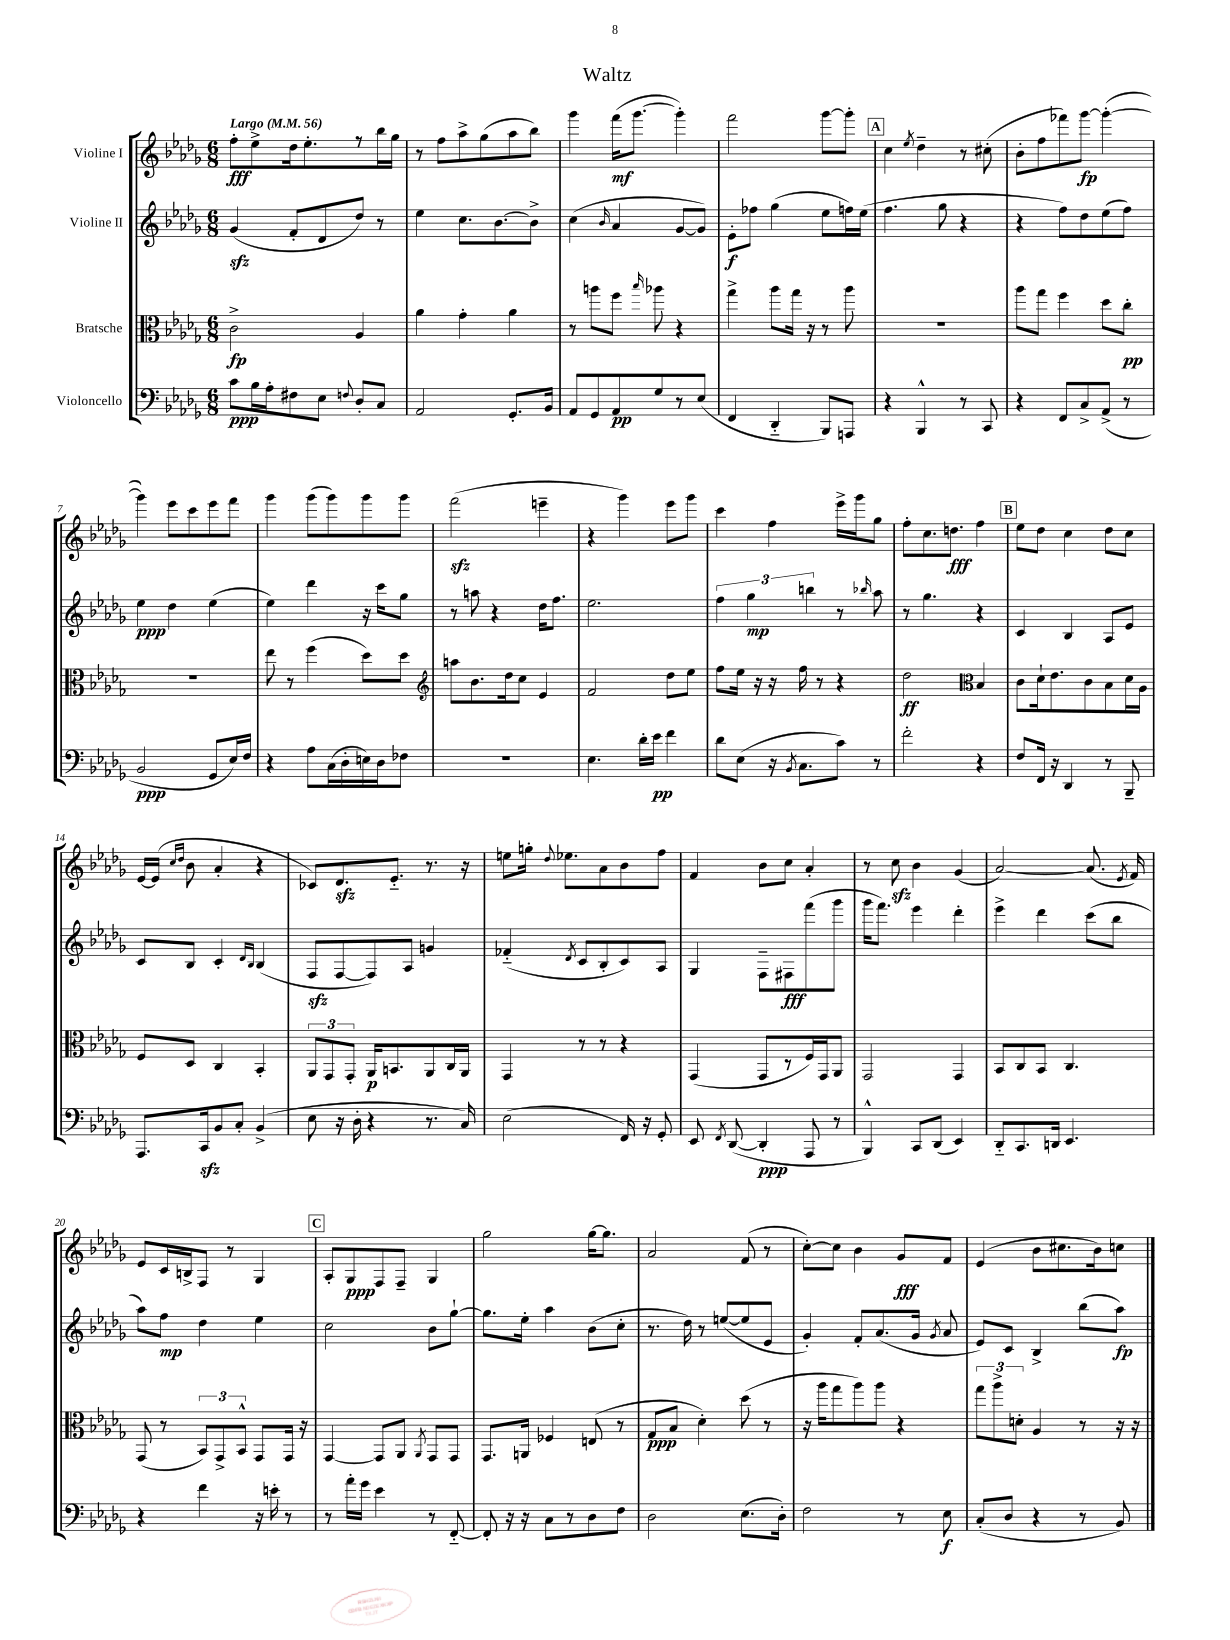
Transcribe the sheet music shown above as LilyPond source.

\header { title = "Waltz" }
<<
\new StaffGroup <<
\new Staff = "s0" \with { instrumentName = "Violine I" } {
    \clef treble \key des \major \numericTimeSignature \time 6/8 \tempo "Largo" 4 = 56
    \autoBeamOff f''8[-.\fff ees''8-> des''16 ees''8.-. r8 bes''16 ges''16] |
    r8 f''8[ aes''8-> ges''8( aes''8 bes''8]) |
    ges'''4 f'''16[\mf( ges'''8.]~ ges'''4-.) |
    f'''2 ges'''8[~ ges'''8]-. |
    \mark \markup { \box "A" } c''4 \acciaccatura { ees''8 } des''4-- r8 cis''8-.( |
    bes'8[-. f''8 fes'''8) ges'''8]~\fp ges'''4~-.( |
    ges'''4) ees'''8[ c'''8 ees'''8 f'''8] |
    ges'''4 ges'''8[( ges'''8) ges'''8 ges'''8] |
    f'''2\sfz( e'''4-- |
    r4 ges'''4) ees'''8[ ges'''8] |
    c'''4 f''4 ees'''16[-> ges'''16 ges''8] |
    f''8[-. c''8. d''8.]\fff f''4 |
    \mark \markup { \box "B" } ees''8[ des''8] c''4 des''8[ c''8] |
    ees'16[~ ees'16]( \grace { c''16[ des''16] } bes'8 aes'4-. r4 |
    ces'8[) des'8.\sfz ees'8.]-_ r8. r16 |
    e''8[ g''16]-. \appoggiatura { des''8 } ees''8.[ aes'8 bes'8 f''8] |
    f'4 bes'8[ c''8] aes'4-. |
    r8 c''8\sfz bes'4 ges'4( |
    aes'2~) aes'8.( \acciaccatura { ees'8 } f'16) |
    ees'8[ c'16 b16-> f8] r8 ges4 |
    \mark \markup { \box "C" } aes8[-. ges8\ppp f8 f8]-- ges4 |
    ges''2 ges''16[~ ges''8.] |
    aes'2 f'8( r8 |
    c''8[~-.) c''8] bes'4 ges'8[\fff f'8] |
    ees'4( bes'8[ cis''8. bes'16) c''8] \bar "|." |
}
\new Staff = "s1" \with { instrumentName = "Violine II" } {
    \clef treble \key des \major \numericTimeSignature \time 6/8
    \autoBeamOff ges'4\sfz( f'8[-. des'8 des''8]) r8 |
    ees''4 c''8.[ bes'8.~ bes'8]-> |
    c''4( \grace { bes'16 } aes'4 ges'8[~ ges'8]) |
    ees'8[-.\f fes''8] ges''4( ees''8[ f''16) ees''16]( |
    \mark \markup { \box "A" } f''4. ges''8 r4 |
    r4 f''8[) des''8 ees''8( f''8]) |
    ees''4\ppp des''4 ees''4( |
    ees''4) des'''4 r16 c'''16[ ges''8] |
    r8 a''8 r4 des''16[ f''8.] |
    ees''2. |
    \tuplet 3/2 { f''4 ges''4\mp b''4 } r8 \grace { bes''16 } aes''8 |
    r8 ges''4. r4 |
    \mark \markup { \box "B" } c'4 bes4 aes8[ ees'8] |
    c'8[ bes8] c'4-. \grace { des'16[ bes16] } bes4( |
    f8[\sfz f8~ f8) aes8] g'4 |
    fes'4-_( \acciaccatura { des'8 } c'8[ bes8-. c'8) aes8] |
    ges4 f8[-- fis8\fff f'''8( ges'''8] |
    ges'''16[ f'''8.]) ees'''4 des'''4-. |
    ees'''4-> des'''4 c'''8[( bes''8] |
    aes''8[) f''8]\mp des''4 ees''4 |
    \mark \markup { \box "C" } c''2 bes'8[ ges''8]~-! |
    ges''8.[ ees''16]-. aes''4 bes'8[( c''8]-. |
    r8. des''16) r8 e''8[~( e''8 ees'8] |
    ges'4-.) f'8[-. aes'8.( ges'16] \acciaccatura { ges'8 } aes'8 |
    ees'8[) c'8] bes4-> bes''8[( aes''8]\fp) \bar "|." |
}
\new Staff = "s2" \with { instrumentName = "Bratsche" } {
    \clef alto \key des \major \numericTimeSignature \time 6/8
    \autoBeamOff c'2->\fp aes4 |
    aes'4 ges'4-. aes'4 |
    r8 a''8[ f''8] \grace { bes''16 } aes''8 r4 |
    ges''4-> aes''8[ ges''16] r16 r8 aes''8 |
    \mark \markup { \box "A" } R2. |
    aes''8[ ges''8] f''4 des''8[ c''8]-.\pp |
    R2. |
    ees''8 r8 f''4( des''8[) des''8] |
    \clef treble a''8[ bes'8. des''16 c''8] ees'4 |
    f'2 des''8[ ees''8] |
    f''8[ ees''16] r16 r16 f''16 r8 r4 |
    des''2\ff \clef alto bes4 |
    \mark \markup { \box "B" } c'8[ des'16-! ees'8. c'8 bes8 des'16 aes16] |
    f8[ des8] c4 bes,4-. |
    \tuplet 3/2 { aes,8[ ges,8 ges,8]-. } aes,16[\p b,8. aes,8 c16 aes,16] |
    ges,4 r8 r8 r4 |
    ges,4( ges,8[ r8 f16) ges,16 aes,8] |
    ges,2 ges,4 |
    bes,8[ c8 bes,8] c4. |
    ges,8( r8 \tuplet 3/2 { bes,8[) ges,8-> bes,8]-^ } ges,8[ ges,16] r16 |
    \mark \markup { \box "C" } ges,4~ ges,8[ aes,8] \acciaccatura { aes,8 } ges,8[ ges,8] |
    ges,8.[ a,16] fes4 e8( r8 |
    ges8[\ppp bes8] des'4-.) des''8( r8 |
    r16 aes''16[ ges''8 aes''8) aes''8] r4 |
    \tuplet 3/2 { ges''8[ aes''8-> d'8]-. } aes4 r8 r16 r16 \bar "|." |
}
\new Staff = "s3" \with { instrumentName = "Violoncello" } {
    \clef bass \key des \major \numericTimeSignature \time 6/8
    \autoBeamOff c'8[\ppp bes16 aes16-. fis8 ees8] \appoggiatura { f8 } des8[-. c8] |
    aes,2 ges,8.[-. bes,16] |
    aes,8[ ges,8 aes,8\pp ges8 r8 ees8]( |
    f,4 des,4-_ bes,,8[) a,,8] |
    \mark \markup { \box "A" } r4 bes,,4-^ r8 c,8 |
    r4 f,8[ c8-> aes,8]->( r8 |
    bes,2\ppp ges,8[ ees16) f16] |
    r4 aes8[ c16( des16-. e16) des16 fes8] |
    R2. |
    ees4. des'16[-. ees'16]\pp f'4 |
    des'8[ ees8]( r16 \acciaccatura { bes,8 } c8.[ c'8]) r8 |
    f'2-. r4 |
    \mark \markup { \box "B" } f8[ f,16] r16 des,4 r8 bes,,8-- |
    aes,,8.[ c,16\sfz bes,8 c8]-. bes,4->( |
    ees8 r16 des16-. r4 r8. c16) |
    ees2( f,16) r16 ges,8-. |
    ees,8 \acciaccatura { f,8 } des,8~( des,4-.\ppp aes,,8 r8 |
    bes,,4-^) c,8[ des,8]( ees,4) |
    des,8[-_ c,8. d,16] ees,4. |
    r4 f'4 r16 e'16-. r8 |
    \mark \markup { \box "C" } r8 aes'16[-. ges'16] ees'4 r8 f,8~-_ |
    f,8-. r16 r16 c8[ r8 des8 f8] |
    des2 ees8.[( des16]-.) |
    f2 r8 ees8\f |
    c8[-.( des8] r4 r8 bes,8) \bar "|." |
}
>>
>>
